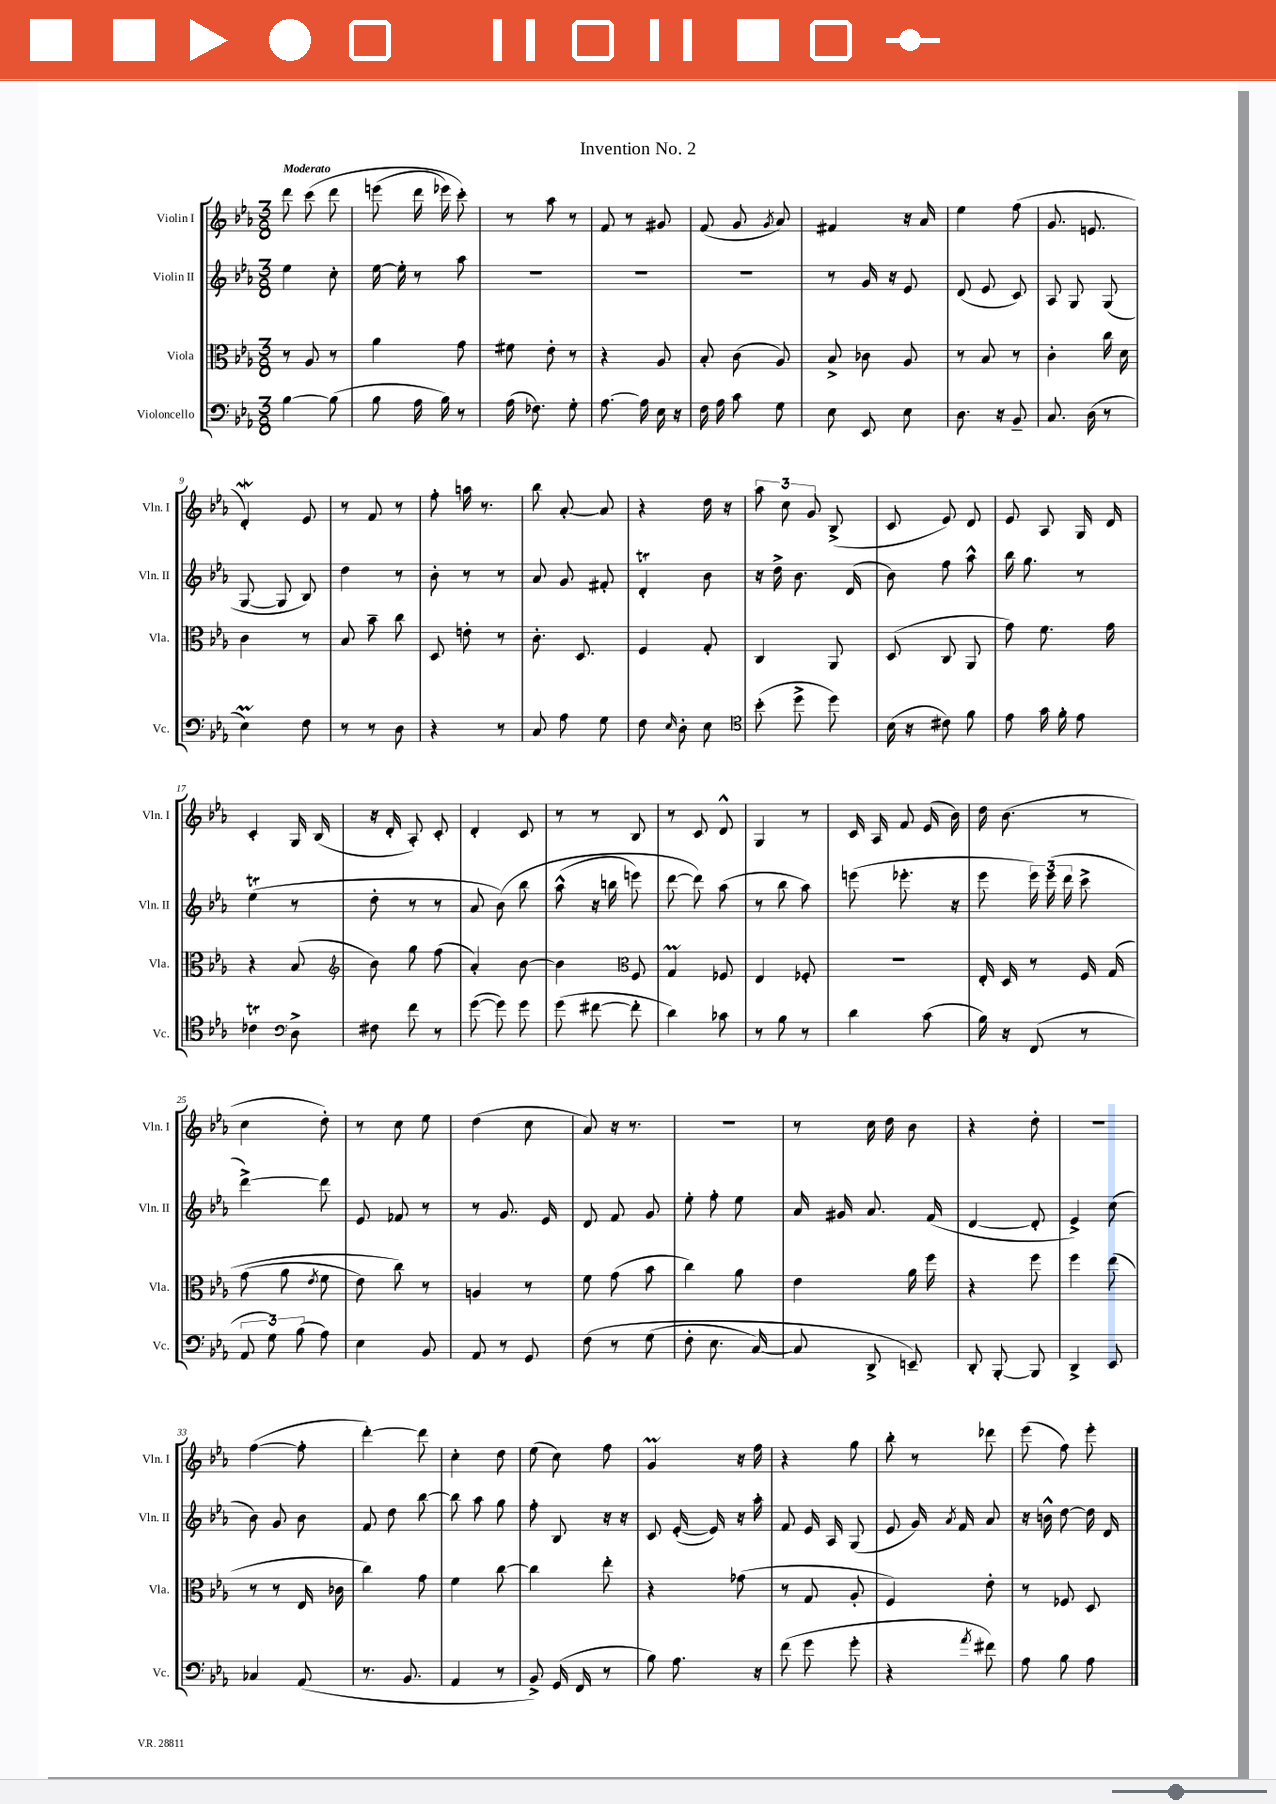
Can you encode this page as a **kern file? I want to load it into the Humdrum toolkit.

**kern	**kern	**kern	**kern
*part4	*part3	*part2	*part1
*staff4	*staff3	*staff2	*staff1
*I"Violoncello	*I"Viola	*I"Violin II	*I"Violin I
*I'Vc.	*I'Vla.	*I'Vln. II	*I'Vln. I
*clefF4	*clefC3	*clefG2	*clefG2
*k[b-e-a-]	*k[b-e-a-]	*k[b-e-a-]	*k[b-e-a-]
*M3/8	*M3/8	*M3/8	*M3/8
=1	=1	=1	=1
!	!	!	!LO:TX:a:B:t=Moderato
[4B-\	8r	4ee-\	8ddd\
.	8A-/	.	(8ccc\
(8B-\]	8r	8cc'\	8ddd\
=2	=2	=2	=2
8B-\	4a-\	[16ee-\	(8eeen\
.	.	16ee-'\]	.
16A-\	.	8r	16ddd\
16B-\)	.	.	16eee-X\)
8r	8g\	8aa-\	8ccc'\)
=3	=3	=3	=3
(16A-\	8f#X\	4.r	8r
8.F-X\)	.	.	.
.	8e-'\	.	8aa-\
8G'\	8r	.	8r
=4	=4	=4	=4
[8.A-\	4r	4.r	8f/
.	.	.	8r
16A-\]	.	.	.
16E-\	8A-/	.	8g#X/
16r	.	.	.
=5	=5	=5	=5
16F\	8B-'/	4.r	(8f/
16A-\	.	.	.
8c\	(8c\	.	8g/
.	.	.	8qg/
8G\	8A-/)	.	8a-/)
=6	=6	=6	=6
8E-\	8B-^/	8r	4f#X/
8EE-/	8c-X\	16g/	.
.	.	16r	.
8E-\	8A-/	8e-/	16r
.	.	.	16a-/
=7	=7	=7	=7
8.D\	8r	(8d/	4ee-\
.	8B-/	8e-/	.
16r	.	.	.
8BB-~/	8r	8c/)	(8ff\
=8	=8	=8	=8
8.C/	4c'\	8A-/	8.g/
.	.	8G/	.
(16D\	.	.	8.en/
8r	16cc\	(8G/	.
.	16d\	.	.
!!LO:LB:g=z
=9	=9	=9	=9
4E-M\)	4c\	[8G/	4dW'/)
.	.	8G/]	.
8F\	8r	8B-/)	8e-/
=10	=10	=10	=10
8r	8B-/	4dd\	8r
8r	8b-~\	.	8f/
8D\	8cc\	8r	8r
=11	=11	=11	=11
4r	8D/	8b-'\	8ff'\
.	8en'\	8r	16aan\
.	.	.	8.r
8r	8r	8r	.
=12	=12	=12	=12
8C/	8.c'\	8a-/	8bb-\
8A-\	.	8g/	[8a-'/
.	8.D/	.	.
8G\	.	8f#X'/	8a-/]
=13	=13	=13	=13
8F\	4F/	4dt'/	4r
16qqE-/	.	.	.
8D'\	.	.	.
8E-\	8G'/	8b-\	16dd\
.	.	.	16r
=14	=14	=14	=14
*clefC4	*	*	*
(8b-'\	4C/	16r	12aa-\
.	.	16dd^\	.
.	.	.	12cc\
8dd^\	.	8.b-\	.
.	.	.	12g/
8dd\)	8AA-/	.	(8B-^/
.	.	(16d/	.
=15	=15	=15	=15
(16B-\	(8D/	8b-\)	8c/
16r	.	.	.
8c#X\)	8C/	8ff\	8e-/)
8f\	8AA-/	8aa-^^\	8d/
=16	=16	=16	=16
8e-\	8g\)	16bb-\	8e-/
.	.	8.gg\	.
16g\	8.f\	.	8A-/
16f'\	.	.	.
8e-\	.	8r	16G/
.	16g\	.	16d/
!!LO:LB:g=z
=17	=17	=17	=17
4c-XT\	4r	(4ee-T\	4c'/
*clefF4	*	*	*
8D^\	(8B-/	8r	16G/
.	.	.	(16B-/
=18	=18	=18	=18
*	*clefG2	*	*
8F#X\	8b-\)	8dd'\	16r
.	.	.	16d'/
8f\	8gg\	8r	8A-'/)
8r	(8ff\	8r	8c'/
=19	=19	=19	=19
([8g\	4a-'/)	8a-/	4d'/
8g\])	.	(8b-\)	.
8g\	[8b-\	8bb-\	8c/
=20	=20	=20	=20
(8g\	4b-\]	(8aa-^^\	8r
[8f#X\	.	16r	8r
.	.	16bbn\	.
*	*clefC3	*	*
8f#'\]	8F/	8eeen\)	8B-/
=21	=21	=21	=21
4d\)	4Gm/	[8ddd\	8r
.	.	8ddd\])	8c/
8c-X\	8F-X/	(8aa-\	8d^^/
=22	=22	=22	=22
8r	4E-/	8r	4G/
8B-\	.	8bb-\	.
8r	8F-X'/	8aa-\)	8r
=23	=23	=23	=23
4d\	4.r	(8eeen\	16c/
.	.	.	16A-/
.	.	8.eee-X'\	8f/
(8c\	.	.	(16e-/
.	.	16r	16b-\)
=24	=24	=24	=24
16B-\)	16E-'/	8eee-\	16dd\
16r	16D/	.	(8.b-\
(8FF/	8r	24eee-\)	.
.	.	(24eee-\	.
.	.	24ddd\	.
8r	16F/	8ccc^\	8r
.	(16G/	.	.
!!LO:LB:g=z
=25	=25	=25	=25
12AA-/	(8g\	[4ddd^\)	4cc\
12G\)	.	.	.
.	8a-\	.	.
(12B-\	.	.	.
.	8qe-/	.	.
8A-\)	8f\	8ddd\]	8dd'\)
=26	=26	=26	=26
4E-\	8e-\)	8e-/	8r
.	8cc\)	8f-X/	8cc\
8BB-/	8r	8r	8ee-\
=27	=27	=27	=27
8AA-/	4An/	8r	(4dd\
8r	.	8.g/	.
8GG/	8r	.	8cc\
.	.	16e-/	.
=28	=28	=28	=28
(8F\	8f\	8d/	8a-/)
8r	(8g\	8f/	16r
.	.	.	8.r
(8G\	8b-\	8g/	.
=29	=29	=29	=29
8F'\	4cc\)	8ee-'\	4.r
8.E-\	.	8ff'\	.
.	8a-\	8ee-\	.
[16C/)	.	.	.
=30	=30	=30	=30
8C/]	4e-\	16a-/	8r
.	.	16g#X/	.
8DD^/	.	8.a-/	16cc\
.	.	.	16dd\
8EEn~/)	16a-\	.	8b-\
.	16ff\	(16f/	.
=31	=31	=31	=31
8DD'/	4r	[4d/	4r
[8BBB-'/	.	.	.
8BBB-/]	8ff\	8d'/]	8dd'\
=32	=32	=32	=32
4DD^/	4ff\	4e-^/)	4.r
8EE-/	(8ee-\	(8cc\	.
!!LO:LB:g=z
=33	=33	=33	=33
4C-X/	8r	8b-\)	([4ff\
.	8r	8g/	.
(8AA-/	16E-/	8b-\	8ff'\]
.	16c-X\	.	.
=34	=34	=34	=34
8.r	4cc\)	8f/	[4ddd'\)
.	.	8dd\	.
8.BB-/	.	.	.
.	8g\	[8bb-\	8ddd\]
=35	=35	=35	=35
4AA-/	4f\	8bb-\]	4cc'\
.	.	8aa-\	.
8r	[8cc\	8gg\	8dd\
=36	=36	=36	=36
8BB-^/)	4cc\]	8ff'\	(8ee-\
(16GG/	.	8B-/	8cc\)
16FF/	.	.	.
8r	8ee-'\	16r	8ff\
.	.	16r	.
=37	=37	=37	=37
8B-\)	4r	8c/	4gm/
8.A-\	.	([16e-'/	.
.	.	16e-/])	.
.	(8g-X\	16r	16r
16r	.	16aa-'\	16ff\
=38	=38	=38	=38
(8f\	8r	8f/	4r
8g\	8G/	16e-/	.
.	.	16A-/	.
8g'\	8A-'/	(8G/	8gg\
=39	=39	=39	=39
4r	4F/)	8e-/	8bb-'\
.	.	16g/)	8r
.	.	8qa-/	.
.	.	16f/	.
8qa-/	.	.	.
8f#X\)	8e-'\	8a-/	8ddd-X\
=40	=40	=40	=40
8A-\	8r	16r	(8eee-\
.	.	16bn^^\	.
8B-\	8F-X/	[8dd\	8ff\)
8A-\	8D/	16dd\]	8eee-'\
.	.	16d/	.
==	==	==	==
*-	*-	*-	*-
